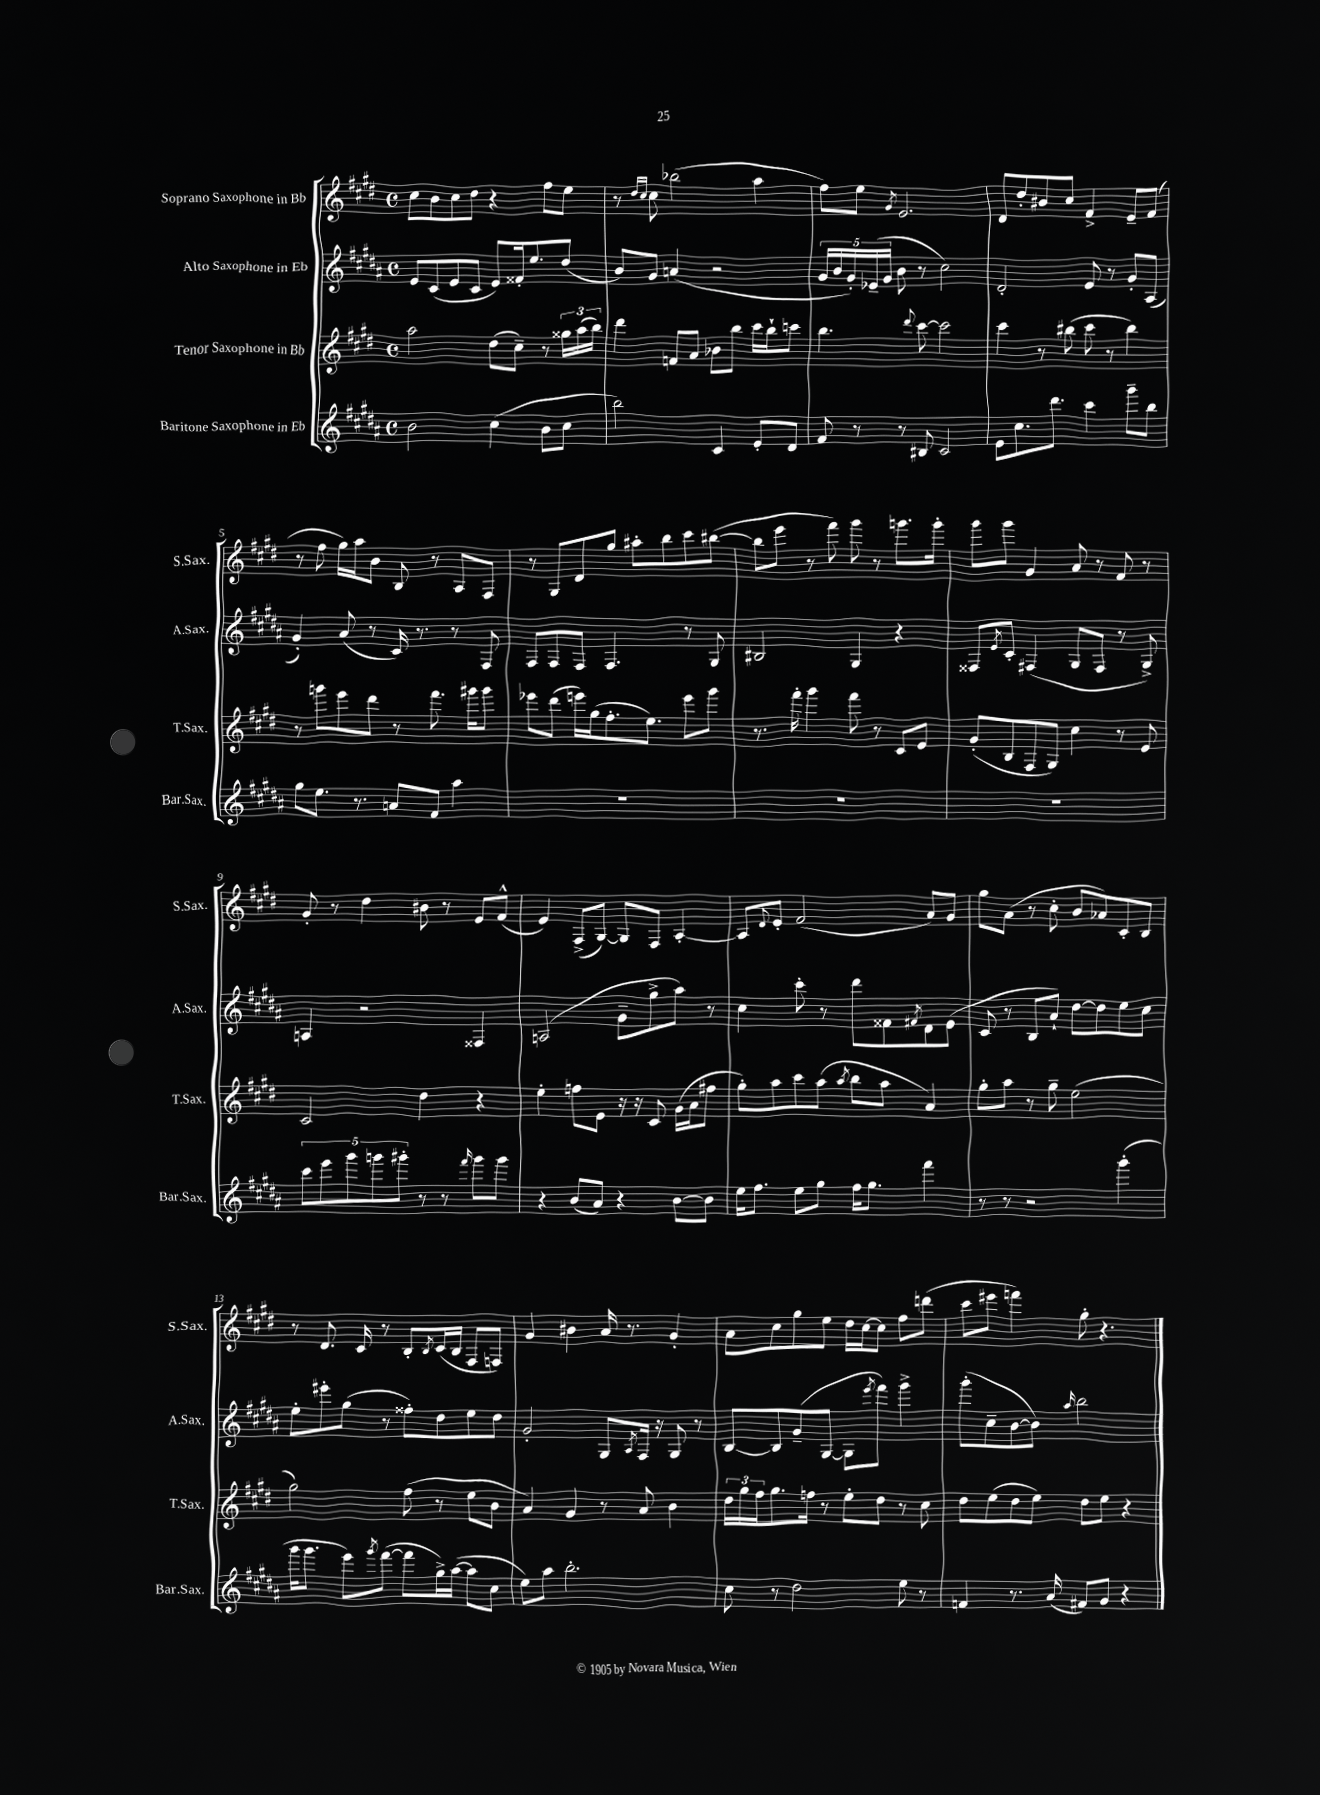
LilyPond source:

<<
\new StaffGroup <<
\new Staff = "s0" \with { instrumentName = "Soprano Saxophone in Bb" shortInstrumentName = "S.Sax." } {
    \clef treble \key e \major \defaultTimeSignature \time 4/4
    cis''8 b'8 cis''8 dis''8 r4 fis''8 e''8 |
    r8 \grace { dis''16 cis''16 } cis''8 bes''2( a''4 |
    fis''8) e''8 \acciaccatura { gis'8 } e'2. |
    dis'8 dis''8-. bis'8 cis''8 fis'4-> e'8-- fis'8( |
    r8 fis''8 gis''16) a''16 b'8 b8 r8 a8 fis8 |
    r8 gis8 dis'8 gis''8 ais''8-. b''8 cis'''8 bis''8~( |
    bis''8 e'''8 r8 fis'''8) gis'''8 r8 g'''8. g'''16-. |
    gis'''8 gis'''8 gis'4 a'8 r8 fis'8 r8 |
    gis'8-. r8 dis''4 bis'8 r8 e'8 fis'8-^( |
    e'4) fis8->( gis8~) gis8 fis8 a4~-. |
    a8 \appoggiatura { dis'8 } e'8-. fis'2( a'8) gis'8 |
    gis''8 a'8( r8 cis''8-. b'8 aes'8) cis'8-. b8 |
    r8 dis'8. cis'16 r8 b8-. \acciaccatura { b8 } cis'16( b16 fis8 f8) |
    gis'4 bis'4 a'16 r8. gis'4-. |
    a'8 cis''8 gis''8 e''8 dis''16 cis''16~ cis''8 fis''8 d'''8( |
    cis'''8 eis'''8 f'''4) gis''8-. r4. \bar "|." |
}
\new Staff = "s1" \with { instrumentName = "Alto Saxophone in Eb" shortInstrumentName = "A.Sax." } {
    \clef treble \key b \major \defaultTimeSignature \time 4/4
    e'8 cis'8( e'8 cis'8 e'8) fisis'16-. e''8. dis''8( |
    b'8) gis'8 a'4( r2 |
    \tuplet 5/4 { gis'16 b'16 gis'16-.) ees'16--( gis'16 } b'8 r8 cis''2) |
    dis'2-. e'8 r8 gis'8-. ais8( |
    gis'4-.) ais'8( r8 cis'16) r8. r8 fis8 |
    fis8 fis8 fis8 fis4. r8 gis8 |
    bis2 gis4 r4 |
    fisis8 \acciaccatura { e'8 } cis'8-. fis4( gis8 fis8 r8 gis8->) |
    a4 r2 fisis4 |
    a2( gis'8-- gis''8-> ais''8) r8 |
    cis''4 cis'''8-. r8 dis'''8 fisis'8 \acciaccatura { fis'8 } dis'8 e'8( |
    cis'8 r8 b8 ais'8-!) dis''8~ dis''8 e''8 cis''8 |
    e''8-. eis'''8-. gis''8( r8 fisis''8-.) dis''8 e''8 dis''8 |
    gis'2-. gis8 \acciaccatura { ais8 } fis16 r16 gis8 r8 |
    b8~ b8 gis'8--( gis8~ gis8 \acciaccatura { e'''8 } fis'''8) gis'''4-> |
    gis'''8-.( cis''8-- b'8~ b'8) \grace { ais''16 } b''2 \bar "|." |
}
\new Staff = "s2" \with { instrumentName = "Tenor Saxophone in Bb" shortInstrumentName = "T.Sax." } {
    \clef treble \key e \major \defaultTimeSignature \time 4/4
    a''2 dis''8( cis''8--) r8 \tuplet 3/2 { gisis''16 a''16( b''16) } |
    dis'''4 f'8 a'8 bes'8 b''8 cis'''16 b''16-! c'''8 |
    b''4. \appoggiatura { dis'''8 } cis'''8~ cis'''2 |
    cis'''4 r8 bis''8( cis'''8 r8 bis''4) |
    r8 g'''8 e'''8 dis'''8 r8 fis'''8. gis'''16 gis'''8 |
    ees'''8 dis'''8( e'''16) gis''16( fis''8.-. e''8.) e'''8 gis'''8 |
    r8. fis'''16-. gis'''4 fis'''8 r8 cis'8 e'8 |
    gis'8-.( b8 fis8 gis8) cis''4 r8 e'8 |
    cis'2 dis''4 r4 |
    e''4-. f''8 e'8 r16 r16 cis'8 gis'16( a'16 fis''8 |
    gis''8-.) a''8 cis'''8 a''8( \acciaccatura { a''8 } b''8 a''8 a'4) |
    gis''8-. a''8 r8 gis''8-- e''2( |
    gis''2) fis''8( r8 e''8 b'8 |
    a'4) gis'4 r8 a'8 b'4 |
    \tuplet 3/2 { dis''16 gis''16 fis''16 } gis''8. f''16 r8 e''8-. dis''8 r8 cis''8 |
    dis''8 e''8( dis''8 e''8) dis''8 e''8 r4 \bar "|." |
}
\new Staff = "s3" \with { instrumentName = "Baritone Saxophone in Eb" shortInstrumentName = "Bar.Sax." } {
    \clef treble \key b \major \defaultTimeSignature \time 4/4
    b'2 cis''4( b'8 cis''8 |
    b''2) cis'4 e'8-. dis'8 |
    fis'8 r8 r8 bis8 cis'2 |
    e'8 cis''8. dis'''8. cis'''4 gis'''8-- b''8 |
    gis''8 e''8. r8. a'8 fis'8 ais''4 |
    R1 |
    R1 |
    R1 |
    \tuplet 5/4 { cis'''8 e'''8 gis'''8 g'''8 gis'''8-. } r8 r8 \grace { fis'''16 } gis'''8 gis'''8 |
    r4 b'8( ais'8) r4 b'8~ b'8 |
    e''16 fis''8. e''8 gis''8 fis''16 gis''8. fis'''4 |
    r8 r8 r2 gis'''4-.( |
    gis'''16 gis'''8. e'''8) \acciaccatura { gis'''8 } fis'''8~( fis'''8 gis''16->) ais''16~( ais''8 cis''8 |
    e''8) ais''8 b''2.-. |
    cis''8 r8 dis''2 e''8 r8 |
    f'4 r8. ais'16( fis'8) gis'8 r4 \bar "|." |
}
>>
>>
